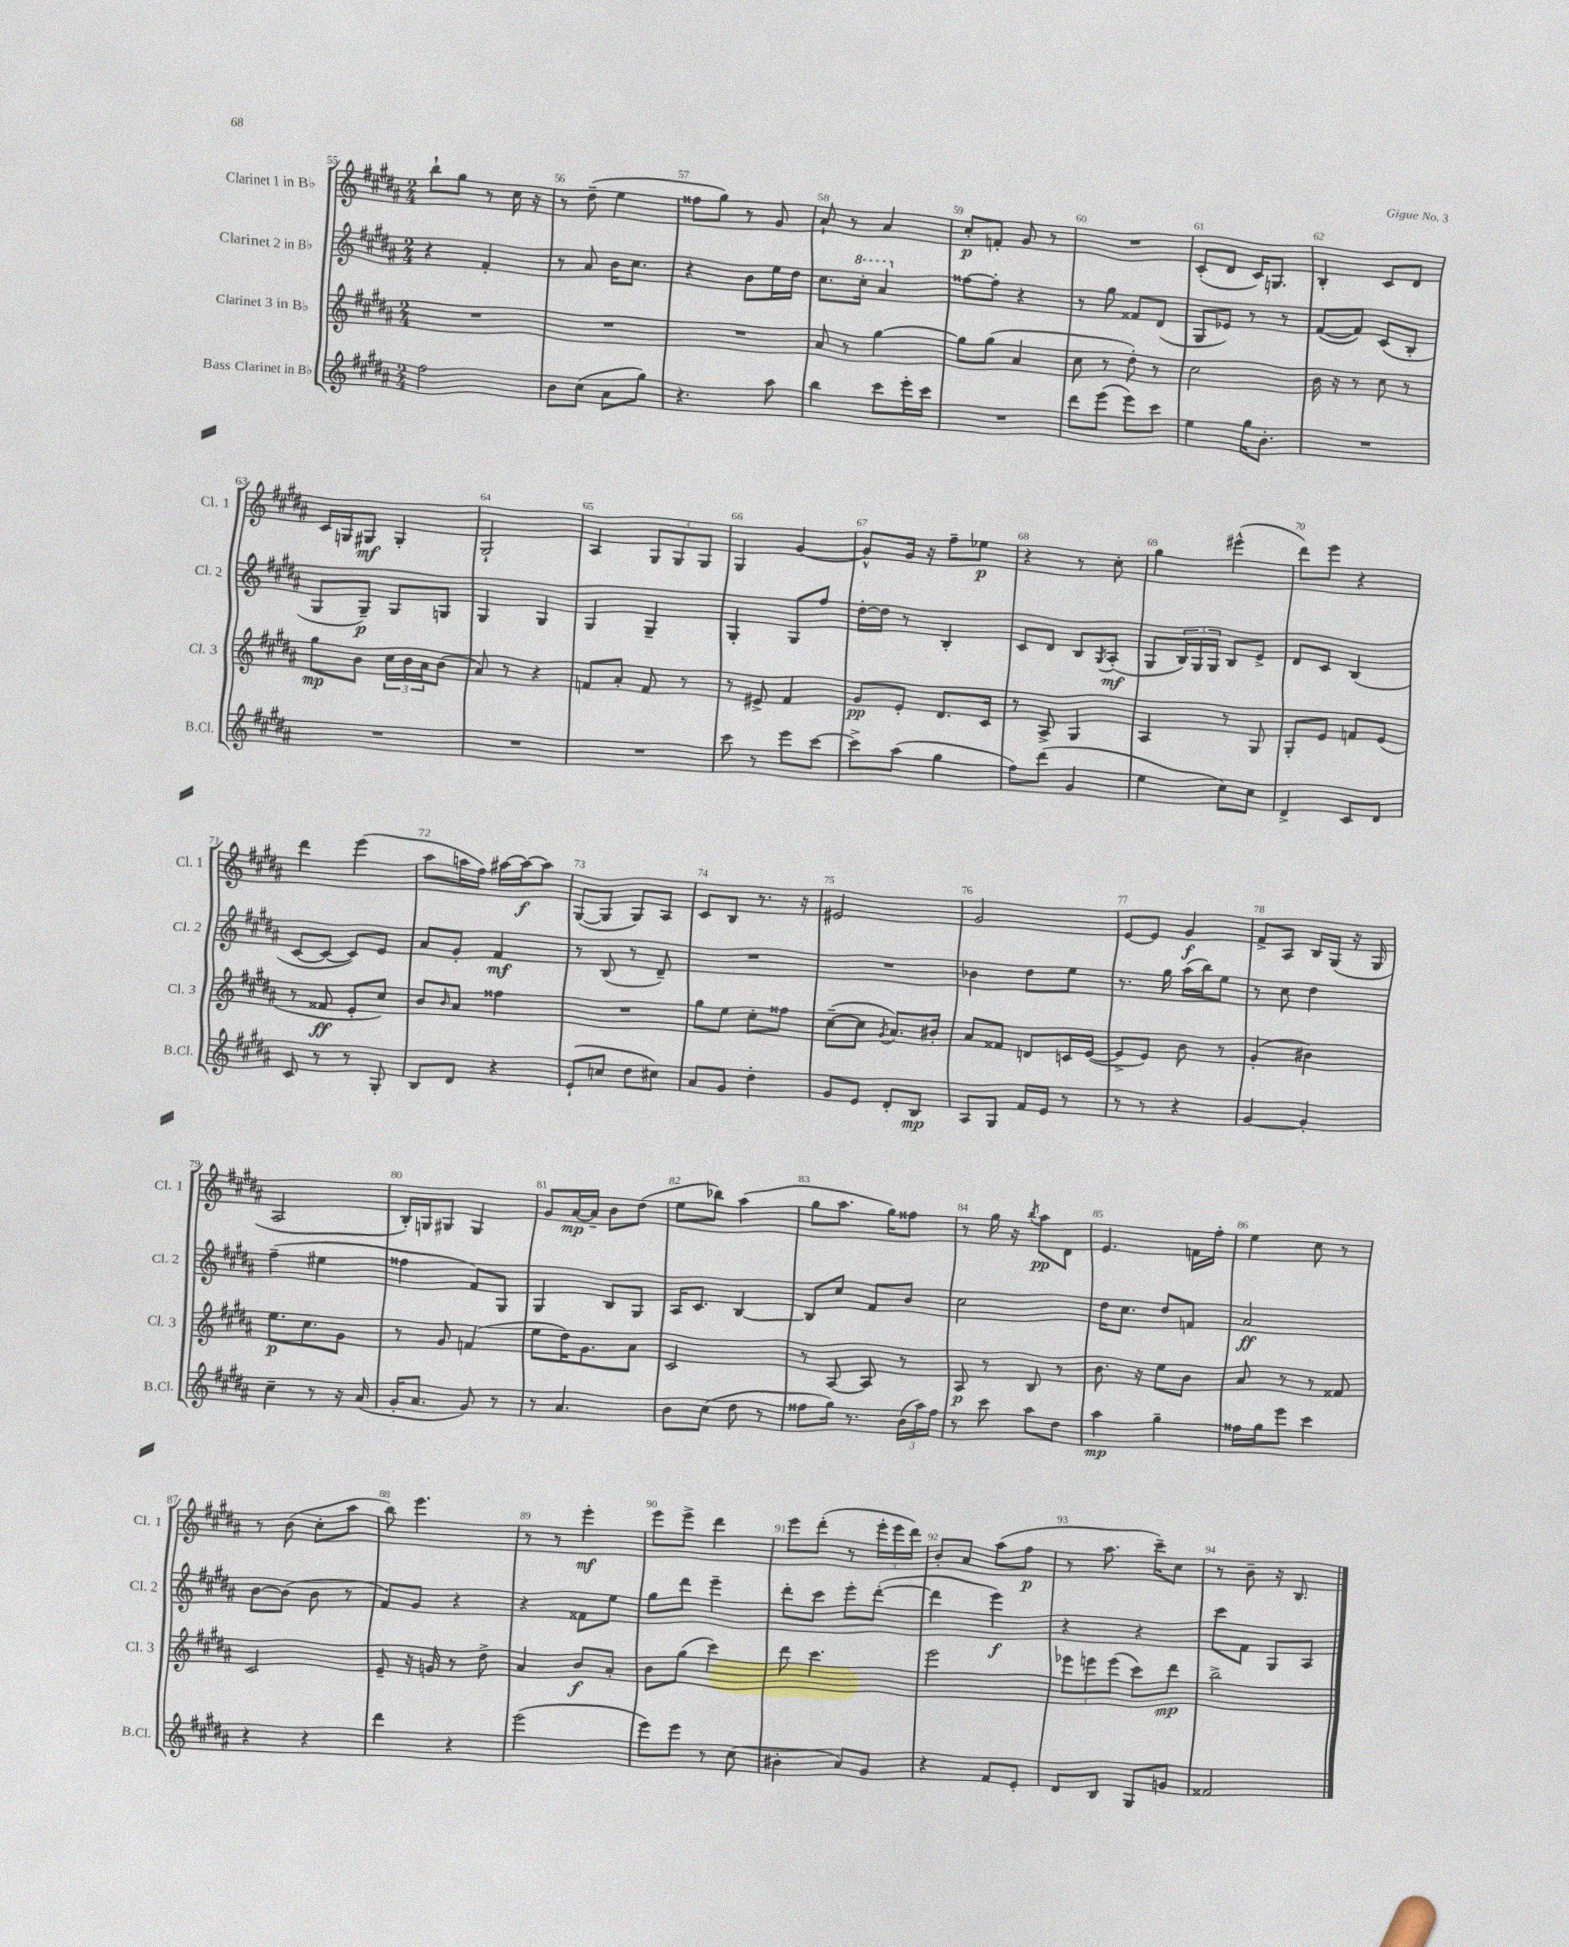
<<
\new StaffGroup <<
\new Staff = "s0" \with { instrumentName = "Clarinet 1 in Bb" shortInstrumentName = "Cl. 1" } {
    \clef treble \key b \major \numericTimeSignature \time 2/4
    b''8-! gis''8 r8 cis''16 r16 |
    r8 dis''8--( e''4 |
    fisis''8 gis''8) r8 gis'8 |
    ais'8-! r8 ais'4 |
    cis''8-.\p f'8-. gis'8 r8 |
    R2 |
    cis'8-.( dis'8 cis'16) g8. |
    b4-. cis'8 dis'8 |
    cis'16 g16 gis8\mf gis4-. |
    gis2-! |
    ais4 \tuplet 3/2 { gis8 gis8 gis8 } |
    gis4 gis'4~ |
    gis'8-^ gis'16 r16 fis''8-- ees''8\p |
    r4 r8 cis''8-. |
    gis''4 eis'''4-^( |
    dis'''8) e'''8 r4 |
    dis'''4 e'''4( |
    ais''8 a''16 fis''16) ais''16~ ais''16~\f ais''8 |
    gis8~( gis8 gis8) ais8 |
    cis'8 b8 r8. r16 |
    eis'2 |
    gis'2 |
    e'8~ e'8 gis'4\f |
    fis'8-> ais8 b16 gis16( r16 gis16 |
    ais2 |
    b16-.) g16 gis8 gis4 |
    gis'8 ais'16~\mp ais'16-- b'8 dis''8( |
    e''8 bes''8) ais''4( |
    gis''8 ais''8. gis''16) fisis''8 |
    r8 gis''16 r16 \acciaccatura { b''8 } ais''8\pp dis'8 |
    e'4. f'16 fis''16-. |
    e''4 cis''8 r8 |
    r8 b'8( cis''8-. ais''8 |
    b''8) e'''4. |
    r8 r8 e'''4-.\mf |
    e'''8 e'''8-> dis'''4 |
    e'''8 dis'''8-.( r8 \tuplet 3/2 { e'''16-. e'''16 dis'''16) } |
    b'8-. ais'8 ais''8( fis''8\p |
    r8 ais''8. cis'''16--) cis''8 |
    r8 b'8-- r16 b8. \bar "|." |
}
\new Staff = "s1" \with { instrumentName = "Clarinet 2 in Bb" shortInstrumentName = "Cl. 2" } {
    \clef treble \key b \major \numericTimeSignature \time 2/4
    r4 fis'4-. |
    r8 ais'8 b'16 cis''8. |
    r4 b'8 e''16 dis''16 |
    cis''8. \ottava #1 cis'''16-. ais''4 \ottava #0 |
    fisis''8~ fisis''8-. r4 |
    r8 gis''8 fisis'8 dis'8( |
    gis8 ees'8) r8 r8 |
    fis'8~( fis'8) cis'8( b8-. |
    gis8 gis8--\p) gis8 g8 |
    gis4 gis4 |
    gis4 gis4-- |
    gis4-. gis8 fis''8 |
    dis''16~-. dis''16 r8 b4-. |
    cis'8 dis'8 b8 \acciaccatura { gis8 } ais8-.\mf( |
    gis8 \tuplet 3/2 { b16) gis16 gis16 } b8 e'8-> |
    dis'8 cis'8 b4( |
    cis'8~ cis'8~ cis'8) e'8 |
    ais'8 gis'8-. fis'4\mf |
    r8 b8( r8 dis'8--) |
    R2 |
    R2 |
    bes'4 dis''8 e''8 |
    r8. gis''16 ais''16( b''16) e''8 |
    r8 cis''8 dis''4 |
    fis''4--( eis''4 |
    fisis''4 fis'8) gis8 |
    gis4 b8 gis8 |
    ais16 cis'8. b4~ |
    b8 cis''8 fis'8 b'8 |
    cis''2 |
    dis''16 cis''8. dis''8 f'8 |
    ais'2\ff |
    b'8~ b'8( b'8 r8 |
    fis'8) gis'8 r4 |
    r4 fisis'8 e''8 |
    gis''8 dis'''8 e'''4-- |
    dis'''8-. cis'''8 e'''8-. dis'''8~-.( |
    dis'''4 e'''4\f) |
    r4 r4 |
    cis'''8 fis'8 gis8 ais8 \bar "|." |
}
\new Staff = "s2" \with { instrumentName = "Clarinet 3 in Bb" shortInstrumentName = "Cl. 3" } {
    \clef treble \key b \major \numericTimeSignature \time 2/4
    R2 |
    R2 |
    R2 |
    ais'8 r8 gis''4~ |
    gis''8 gis''8( ais'4 |
    cis''8 r8 dis''8-.) r8 |
    cis''2 |
    b'16 r16 r8 cis''8 r8 |
    gis''8\mp b'8 \tuplet 3/2 { cis''16 b'16 ais'16 } b'8( |
    ais'8) r8 r4 |
    f'8 ais'8-. f'8 r8 |
    r8 eis'8-> fis'4 |
    gis'8\pp e'8-. dis'8. cis'16 |
    r8 ais8-> gis4 |
    ais4 r8 gis8 |
    gis8-. e'8 f'8 e'8( |
    r8 fisis'8\ff e'8-. cis''8) |
    b'8 \grace { b'16 } ais'8 fisis''4 |
    R2 |
    gis''8 e''8 cis''8-. fisis''8 |
    cis''8~--( cis''8 \acciaccatura { gis'8 } ais'8.) bis'16-. |
    ais'8 fisis'8 d'8 c'16 e'16~( |
    e'8-> e'8) b'8 r8 |
    gis'4-.( bis'4) |
    e''8.\p cis''8. gis'8 |
    r8 gis'8 f'4( |
    e''8 dis''16) gis'8. ais'8 |
    cis'2 |
    r8 ais8~ ais8 r8 |
    ais8\p r8 b8 r8 |
    b'8. r16 e''8 b'8 |
    ais'8 r8 r8 fisis'8 |
    cis'2 |
    e'8-- r16 g'16 r8 dis''8-> |
    ais'4 b'8\f ais'8-. |
    b'8 gis''8( cis'''4) |
    dis'''8 cis'''4. |
    e'''2 |
    \tuplet 3/2 { ees'''8 e'''8 e'''8( } cis'''8) dis'''8\mp |
    b''2-> \bar "|." |
}
\new Staff = "s3" \with { instrumentName = "Bass Clarinet in Bb" shortInstrumentName = "B.Cl." } {
    \clef treble \key b \major \numericTimeSignature \time 2/4
    fis''2 |
    b'8 cis''8( ais'8 gis''8) |
    r4. ais''8 |
    b''4 cis'''8 e'''16-. cis'''16 |
    R2 |
    dis'''8 e'''8( e'''8) cis'''8 |
    e''4 gis''16 b'8.-. |
    R2 |
    R2 |
    R2 |
    R2 |
    cis'''8 r8 e'''8 cis'''8~ |
    cis'''8-> ais''8( gis''4 |
    fis''8) dis'''8( gis'4 |
    e''4 cis''8) cis''8 |
    dis'4-> cis'8 dis'8 |
    cis'8 r8 r8 gis8-. |
    b8 dis'8 r4 |
    e'8-!( c''8 dis''8 cis''8) |
    ais'8 gis'8 dis''4-. |
    gis'8 e'8 dis'8-. b8\mp |
    ais8 gis8 fis'16 e'16 r8 |
    r8 r8 r4 |
    gis'4~ gis'4-. |
    cis''4-- r8 r16 ais'16( |
    gis'16-. ais'8. gis'8) r8 |
    r8 ais'4. |
    b'8 cis''8( dis''8 r8 |
    fisis''8 gis''16) r8. \tuplet 3/2 { b'16( ais''16) fisis''16 } |
    r8 cis'''8 ais''8 dis''8 |
    ais''4\mp gis''4-- |
    fisis''16 gis''16 e'''8 cis'''4 |
    r4 r4 |
    dis'''4 r4 |
    e'''2( |
    e'''8) e'''8 r8 cis''8( |
    bis'4-. ais'8) gis'8 |
    r4 fis'8 e'8-. |
    dis'8 b8 gis8 g'8 |
    fisis'2 \bar "|." |
}
>>
>>
\layout { \context { \Score currentBarNumber = #55 \override BarNumber.break-visibility = ##(#f #t #t) barNumberVisibility = #all-bar-numbers-visible } }
